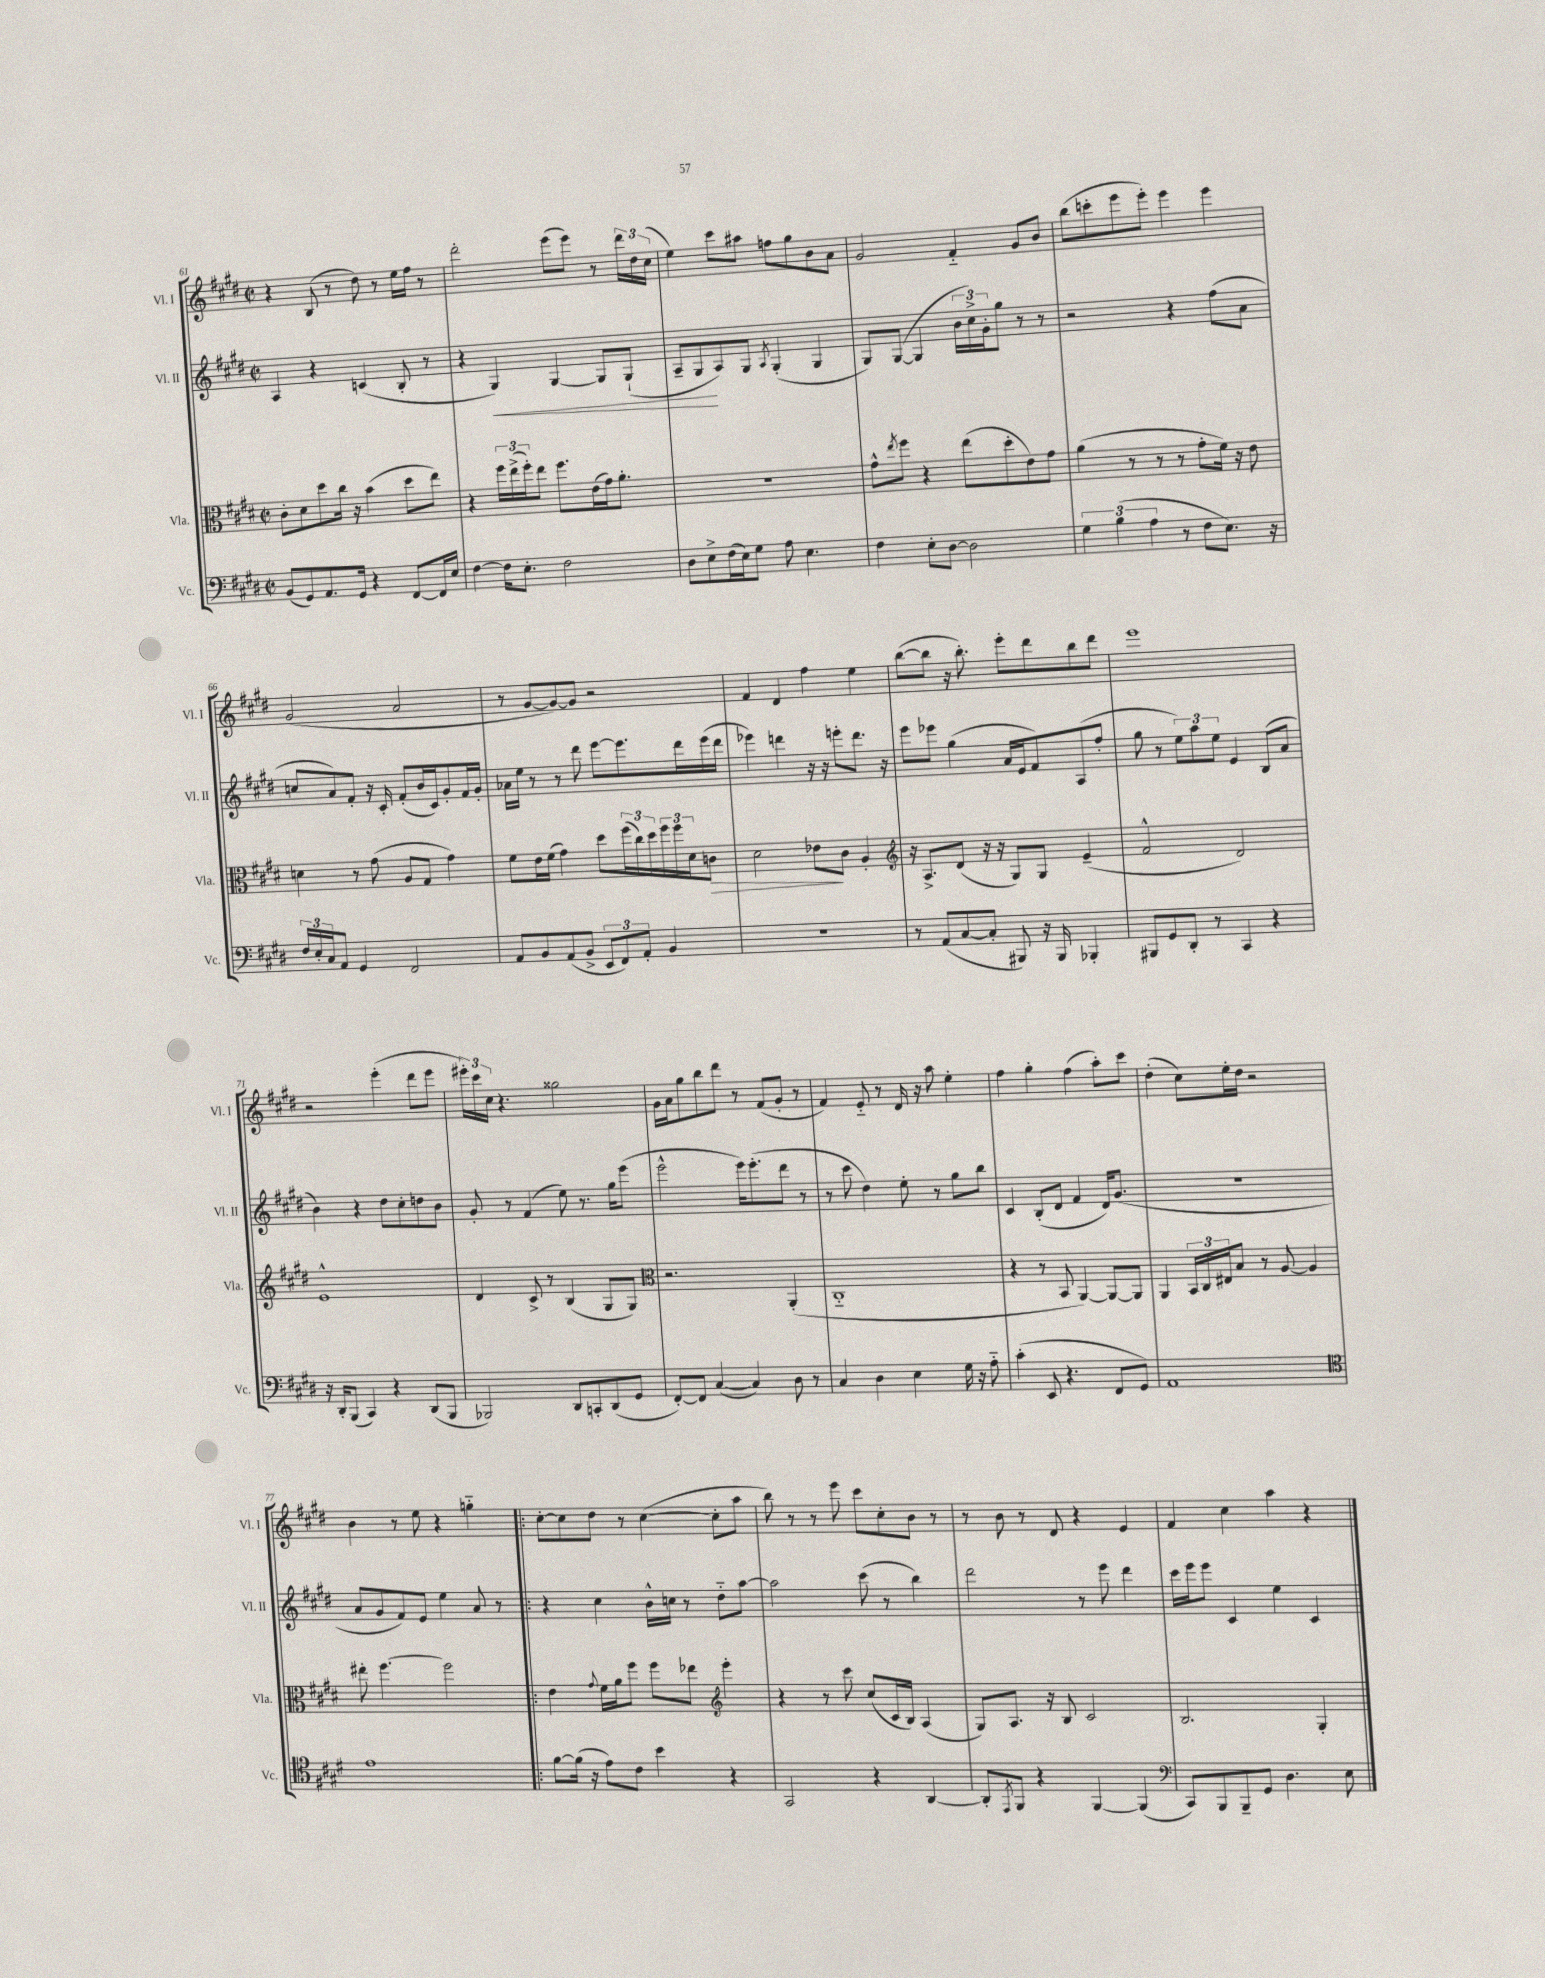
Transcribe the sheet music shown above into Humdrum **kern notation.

**kern	**kern	**kern	**kern
*staff4	*staff3	*staff2	*staff1
*clefF4	*clefC3	*clefG2	*clefG2
*k[f#c#g#d#]	*k[f#c#g#d#]	*k[f#c#g#d#]	*k[f#c#g#d#]
*M2/2	*M2/2	*M2/2	*M2/2
*met(c|)	*met(c|)	*met(c|)	*met(c|)
(8BB/L	8c#'\L	4A/	4r
8GG#/)	8d#\	.	.
8.AA/	8dd#\	4r	(8B/
.	16cc#\Jk	.	8r
16GG#/Jk	16r	.	.
4r	(4b\	(4c/	8dd#\)
.	.	.	8r
[8FF#/L	8dd#\L	8B'/	16ee\LL
.	.	.	16ff#\JJ
16FF#/]L	8ee\J)	8r	8r
16E/JJ	.	.	.
=	=	=	=
[4F#\	4r	4r	2ddd#'\
16F#\]LK	24ff#\LL	4G#/)	.
.	(24ee^\	.	.
8.E'\J	.	.	.
.	24ff#'\J)	.	.
.	8ee\J	.	.
2F#\	8.ff#\L	[4G#/	(8eee\L
.	.	.	8eee\J)
.	(16e\L	.	.
.	16g#\J)	8G#/]L	8r
.	8.a'\J	.	.
.	.	(8G#`/J	24ddd#\LL
.	.	.	24dd#\
.	.	.	(24cc#\JJ
=	=	=	=
8D#\L	1r	8A~/L	4ee\)
8E^\	.	8G#/	.
(16F#\L	.	8A/)	8ccc#\L
16E\J)	.	.	.
8G#\J	.	8G#/J	8aa#\J
.	.	8qA/	.
8A\	.	(4G#'/	8ff\L
4.E\	.	.	8gg#\
.	.	4G#/	8b\
.	.	.	8a\J
=	=	=	=
4F#\	8g#^^\L	8G#/L)	2g#/
.	8qee/	.	.
.	8ff#\J	([8G#/J	.
8E'\L	4r	4G#/]	.
[8D#\J	.	.	.
2D#\]	(8ee\L	24b\LL	4f#'~/
.	.	24cc#^\)	.
.	.	24g#'\J	.
.	8dd#'\	8gg#\J	.
.	8e\)	8r	8g#/L
.	8g#\J	8r	8b/J
=	=	=	=
6G#\	(4a\	2r	(8bb\L
.	.	.	8ccc'\
(6B\	.	.	.
.	8r	.	8eee\
6A\	.	.	.
.	8r	.	8eee'\J)
8r	8r	4r	4eee\
8F#\L	8g#'\L	.	.
8.E\J)	16f#\Jk)	(8ff#\L	4eee\
.	16r	.	.
.	8e\	8a\J	.
16r	.	.	.
=	=	=	=
24F#/LL	4d\	8cc/L	(2g#/
24E'/	.	.	.
24C#/J	.	.	.
8AA/J	.	8a/)	.
4GG#/	8r	8f#'/J	.
.	(8g#\	16r	.
.	.	16c#'/	.
2FF#/	8A/L	(8f#'/L	2a/
.	8G#/J	16b/L	.
.	.	16c#/J)	.
.	4g#\)	8g#'/	.
.	.	16f#/L	.
.	.	16g#'/JJ	.
=	=	=	=
8AA/L	8f#\L	16a-\LL	8r
.	.	16ee\JJ	.
8BB/	16e\L	8r	[8g#/L
.	(16f#\JJ	.	.
(8AA/	4g#\)	8r	8g#/_)
8BB^/J	.	8ddd#\	8g#/]J
12EE/L	8dd#\L	[8eee\L	2r
12FF#/)	.	.	.
.	(24ff#\L	8.eee\]	.
12AA'/J	24cc#\)	.	.
.	24dd#\	.	.
4BB/	24ff#\	.	.
.	24ff#\	.	.
.	.	16ddd#\L	.
.	24d#\J	.	.
.	8c\J	(16eee\	.
.	.	16ddd#\JJ	.
=	=	=	=
1r	2d#\	4eee-\)	4f#/
.	.	4ddd\	4d#/
.	8e-\L	16r	4ff#\
.	.	16r	.
.	8c#\J	8eee'\L	.
.	4A'/	8.ddd\J	4ee\
.	.	16r	.
=	=	=	=
*	*clefG2	*	*
8r	16r	8eee\L	([8bb\L
.	8.A^/L	.	.
(8AA/L	.	8eee-\J	8bb\]J
[8C#/	(8d#/J	(4gg#\	16r
.	.	.	8.bb'\)
8C#'/]J	16r	.	.
.	16r	.	.
8BBB#/)	8G#/L)	16a/LL	8eee'\L
.	.	16e/J	.
16r	8G#/J	8f#/)	8ddd#\
16BBB#/	.	.	.
4BBB-'/	(4e~/	(8A/	8bb\
.	.	8ff#'/J	8ddd#\J
=	=	=	=
8BBB#/L	2f#^^/	8gg#\	1eee
8GG#/	.	8r	.
8DD#'/J	.	12ee\L)	.
.	.	12aa\	.
8r	.	.	.
.	.	12ee\J	.
4CC#/	2d#/)	4e/	.
4r	.	(8B/L	.
.	.	8a/J	.
=	=	=	=
16r	1e^^	4b\)	2r
16DD#'/LK	.	.	.
(8BBB/J	.	.	.
4CC#/)	.	4r	.
4r	.	8dd#\L	(4eee'\
.	.	8cc#'\	.
(8DD#/L	.	8dd\	8ddd#\L
8BBB/J	.	8b\J	8eee\J
=	=	=	=
2BBB-/)	4d#/	8g#'/	24eee#'\LL)
.	.	.	24ccc#\
.	.	.	24cc#\JJ
.	.	8r	4.r
.	8c#^/	(4f#/	.
.	8r	.	.
8DD#/L	(4B/	8ee\)	2gg##\
8CC'/	.	8.r	.
(8DD#/	8G#/L	.	.
.	.	16gg#\LK	.
8GG#/J	8G#/J)	(8eee\J	.
=	=	=	=
*	*clefC3	*	*
[8FF#'/L)	2.r	2eee^^\	16g#\LL
.	.	.	16a\J
8FF#/]J	.	.	8gg#\
([4C#/	.	.	8bb\
.	.	.	8ddd#\J
4C#/])	.	16eee\LK)	8r
.	.	(8.eee'\	.
.	.	.	(8f#/L
8D#\	(4AA'/	8ddd#\J	8g#'/J
8r	.	8r	8r
=	=	=	=
4C#/	1C#'~	8r	4f#/)
.	.	8ccc#\	.
4D#\	.	4dd#\)	8e'~/
.	.	.	8r
4E\	.	8ee'\	16d#/
.	.	.	16r
.	.	8r	8aa\
16G#\	.	8gg#\L	4ee'\
16r	.	.	.
8A'~\	.	8bb\J	.
=	=	=	=
(4c#'\	4r	4c#/	4ff#\
8EE/	8r	(8B'/L	4gg#'\
4.r	8BB/	8d#/J	.
.	[4AA/)	4f#/	(4ff#\
8FF#/L	8AA/_L	16d#/LK)	8aa'\L)
.	.	(8.g#/J	.
8GG#/J)	8AA/]J	.	8ccc#\J
=	=	=	=
1AA	4AA/	1r	(4dd#'\
.	24BB/LL	.	8cc#\L)
.	24C#/	.	.
.	24E#/J	.	.
.	8B/J	.	16ee'\L
.	.	.	16dd#\JJ
.	8r	.	2r
.	[8A/	.	.
.	4A/]	.	.
=	=	=	=
*clefC4	*	*	*
1e	8ee#'\	8a/L	4b\
.	[4.ff#\	8g#/	.
.	.	8f#/)	8r
.	.	8e/J	8ee\
.	2ff#\]	4ee\	4r
.	.	8a/	4gg'~\
.	.	8r	.
=!|:	=!|:	=!|:	=!|:
[8f#\L	4e\	4r	[8cc#'\L
(16f#\]Jk	.	.	8cc#\]
16r	.	.	.
.	8qqg#/	.	.
8e\L)	16f#\LL	4cc#\	8dd#\J
.	16a\J	.	.
8c#\J	8ff#\J	.	8r
4b\	8ff#\L	16b^^\LL	([4cc#\
.	.	16cc\JJ	.
.	8ee-\J	8r	.
*	*clefG2	*	*
4r	4eee'\	8dd#'~\L	8cc#'\]L
.	.	[8aa\J	8aa\J
=	=	=	=
2GG#/	4r	2aa\]	8bb\)
.	.	.	8r
.	8r	.	8r
.	8ccc#\	.	8eee\
4r	(8cc#/L	(8ccc#\	8ccc#\L
.	16c#/L	8r	8cc#'\
.	16B/JJ)	.	.
[4AA/	(4A/	4bb\)	8b\J
.	.	.	8r
=	=	=	=
8AA'/]L	8G#/L)	2ddd#\	8r
8qEE/	.	.	.
8FF#/J	8.A/J	.	8b\
4r	.	.	8r
.	16r	.	.
.	8B/	.	8d#/
[4FF#/	2c#/	8r	4r
.	.	8eee\	.
(4FF#/]	.	4ddd#\	4e/
=	=	=	=
*clefF4	*	*	*
8CC#/L)	2.B/	16ccc#\LL	4f#/
.	.	16eee\J	.
8BBB/	.	8eee\J	.
8BBB~/	.	4c#/	4cc#\
8GG#/J	.	.	.
4.D#\	.	4ee\	4aa\
.	4G#'/	4c#/	4r
8E\	.	.	.
==	==	==	==
*-	*-	*-	*-
